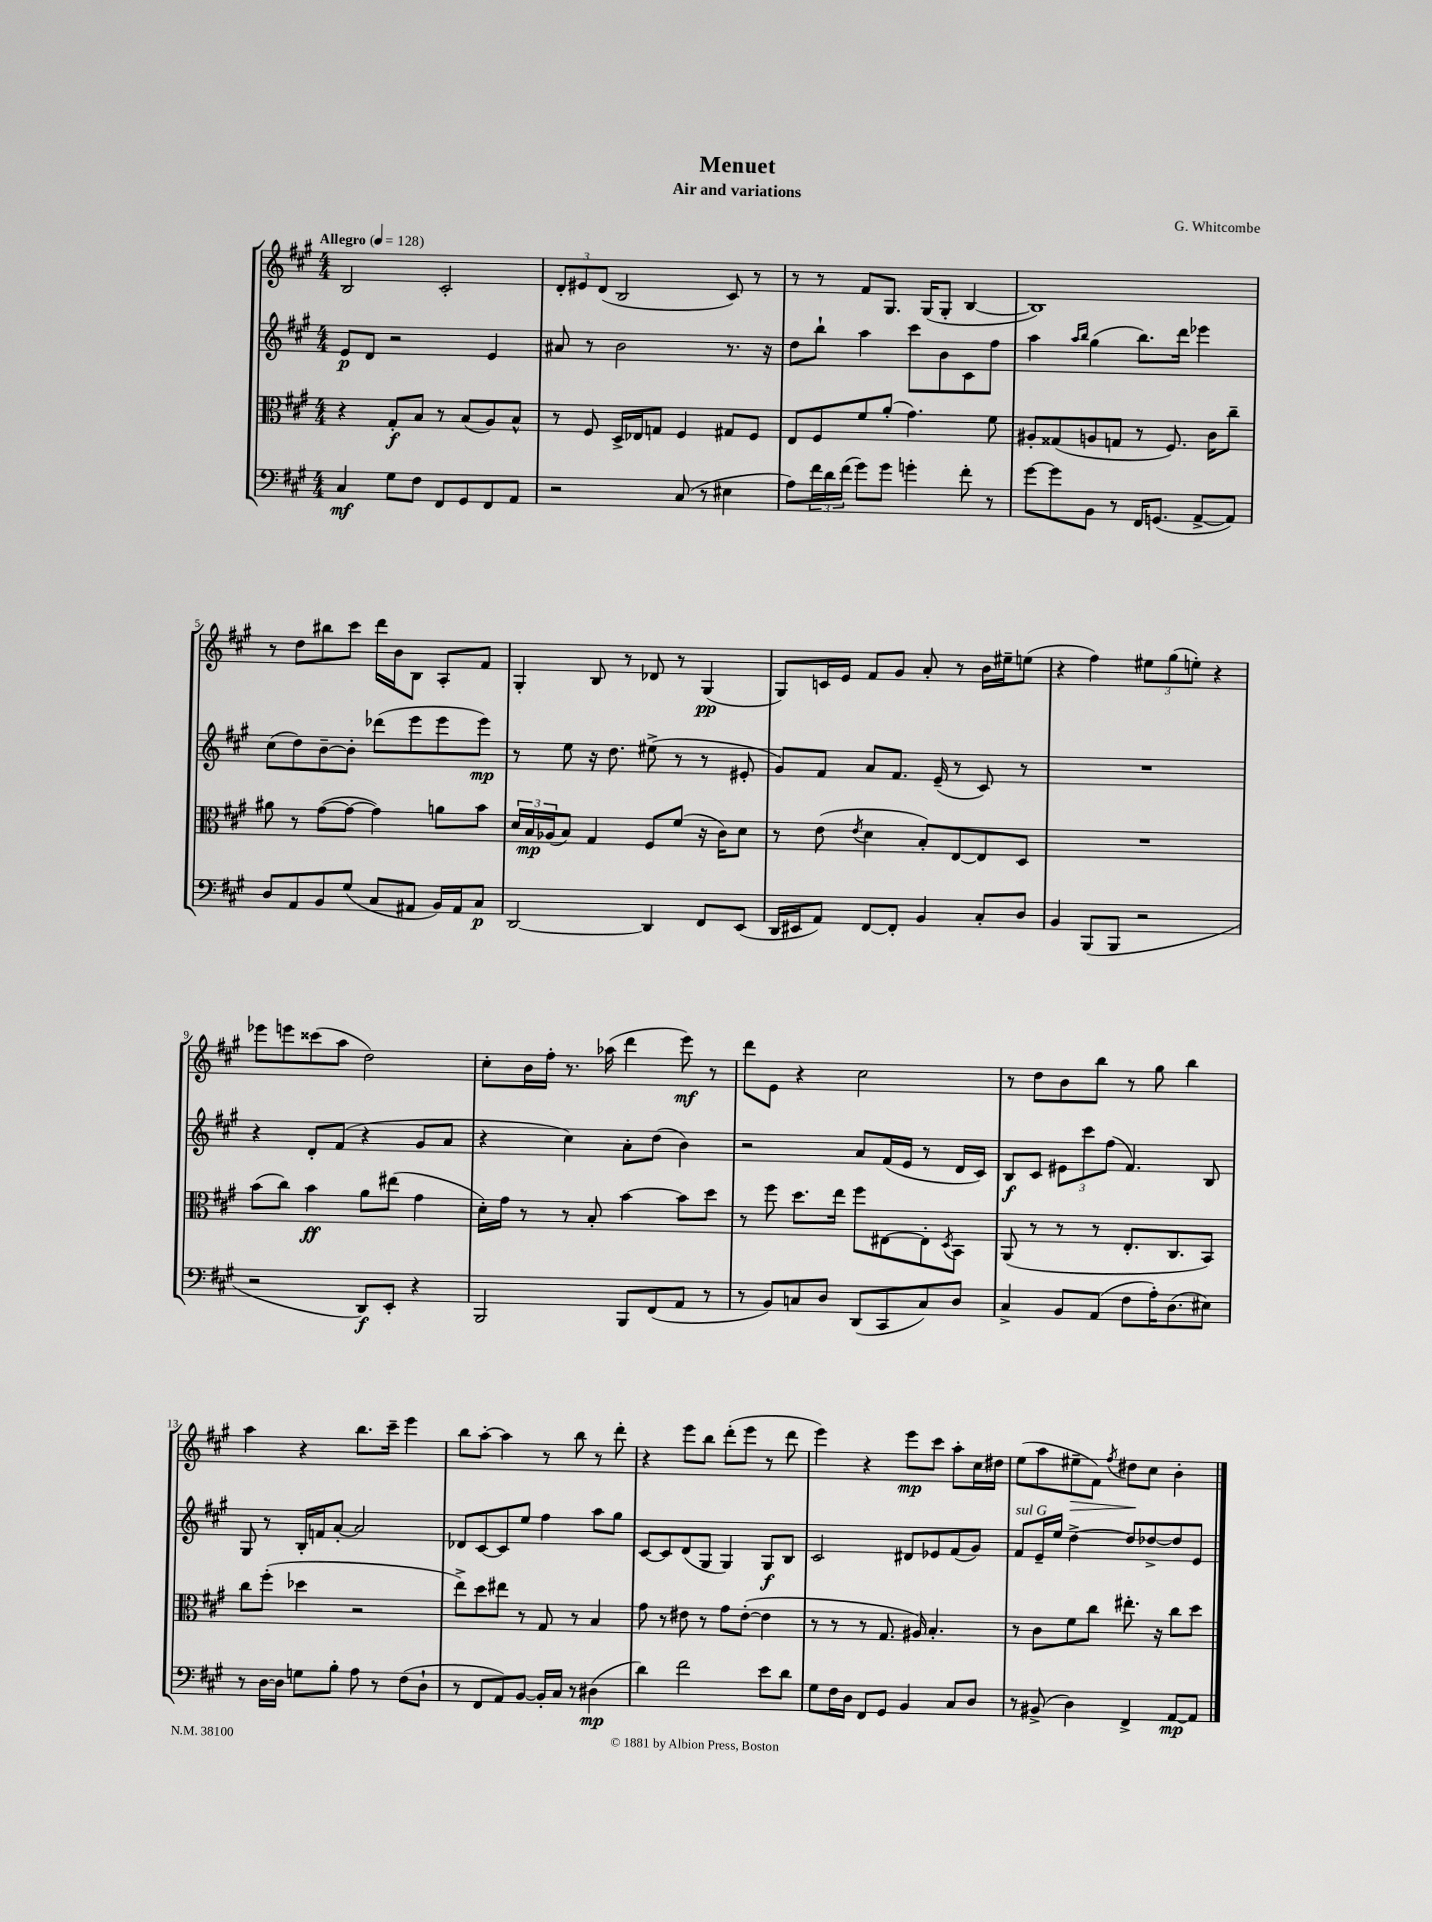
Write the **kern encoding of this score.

**kern	**kern	**kern	**kern
*staff4	*staff3	*staff2	*staff1
*clefF4	*clefC3	*clefG2	*clefG2
*k[f#c#g#]	*k[f#c#g#]	*k[f#c#g#]	*k[f#c#g#]
*M4/4	*M4/4	*M4/4	*M4/4
*MM128	*MM128	*MM128	*MM128
4C#	4r	8e	2B
.	.	8d	.
8G#	8G#'	2r	.
8F#	8B	.	.
8FF#	8r	.	2c#'
8GG#	(8B	.	.
8FF#	8A)	4e	.
8AA	8B^^	.	.
=	=	=	=
2r	8r	8a#	12d'
.	.	.	12e#
.	8F#	8r	.
.	.	.	(12d
.	16D^	2b	2B
.	16E-	.	.
.	8G	.	.
(8C#	4F#	.	.
8r	.	.	.
4E#	8G#	8.r	8c#)
.	8F#	.	8r
.	.	16r	.
=	=	=	=
8A)	8E	8dd	8r
24f#	8F#	8bb`	8r
24d	.	.	.
(24f#	.	.	.
8g#)	8f#	4aa	8f#
8g#	(8a'	.	8.G#
4g'	4.g#)	8ccc#	.
.	.	.	(16G#
.	.	8b	8G#'
8f#'	.	8c#	[4B
8r	8f#	8ff#	.
=	=	=	=
[8g#	8A#'	4aa	1B])
8g#]	(8G##	.	.
.	.	16qqaa	.
.	.	16qqbb	.
8BB	8A	(4gg#	.
8r	8G	.	.
16FF#	8r	8.bb)	.
(8.GG	.	.	.
.	8.F#)	.	.
.	.	16ddd	.
[8AA^	.	4eee-	.
.	16c#	.	.
8AA])	8cc#~	.	.
=	=	=	=
8D	8a#	(8cc#	8r
8AA	8r	8dd)	8dd
8BB	([8g#	[8b~	8bb#
(8G#	8g#_	8b']	8ccc#
8C#	4g#])	(8ddd-	16ddd
.	.	.	16b
8AA#	.	8eee	8B
16BB)	8a	8eee	8A'
16AA#	.	.	.
8C#	8b	8eee)	8f#
=	=	=	=
[2DD	24d	8r	4G#'
.	24B	.	.
.	(24A-	.	.
.	8B)	8ee	.
.	4G#	16r	8B
.	.	8.dd	.
.	.	.	8r
4DD]	8F#	(8ee#^	8d-
.	(8f#	8r	8r
8FF#	16r	8r	(4G#
.	16c#)	.	.
(8EE	8d	8e#'	.
=	=	=	=
16DD	8r	8g#)	8G#)
16EE#	.	.	.
8AA)	(8e	8f#	16c
.	.	.	16e
.	8qe	.	.
[8FF#	4d	8a	8f#
8FF#']	.	8.f#	8g#
4BB	8B')	.	8a'
.	.	(16e~	.
.	[8E	8r	8r
8C#'	8E]	8c#)	16b
.	.	.	16ee#~
8D	8D	8r	(8ee
=	=	=	=
4BB	1r	1r	4r
(8BBB	.	.	4ff#)
8BBB	.	.	.
2r	.	.	12ee#
.	.	.	(12gg#
.	.	.	12ee')
.	.	.	4r
=	=	=	=
2r	(8b	4r	8eee-
.	8cc#)	.	8eee
.	4b	8d'	(8ccc##
.	.	(8f#	8aa
8DD)	8a	4r	2dd)
8EE'	(8ee#	.	.
4r	4g#	8g#	.
.	.	8a	.
=	=	=	=
2BBB	16d')	4r	8cc#'
.	16g#	.	.
.	8r	.	16b
.	.	.	16ff#'
.	8r	4cc#)	8.r
.	8B'	.	.
.	.	.	(16aa-
8BBB	[4b	8a'	4ddd
(8FF#	.	(8dd	.
8AA	8b]	4b)	8eee)
8r	8dd	.	8r
=	=	=	=
8r	8r	2r	8ddd
8BB)	8ff#	.	8e
8C	8.dd	.	4r
8D	.	.	.
.	16ee	.	.
(8DD	8ff#	8a	2cc#
8CC#	[8E#	(16f#	.
.	.	16e	.
8C)	8E#']	8r	.
.	8qD	.	.
8D	8BB	16d	.
.	.	16c#)	.
=	=	=	=
4C#^	(8AA	8B	8r
.	8r	8c#	8dd
8BB	8r	12e#	8b
.	.	12ccc#	.
(8AA	8r	.	8bb
.	.	(12ff#	.
8F#	8.E'	4.f#)	8r
16A')	.	.	8gg#
(8.D	8.C#	.	.
.	.	.	4bb
8E#)	8BB)	8B	.
=	=	=	=
8r	8cc#	8G#	4aa
[16D	(8ff#'	8r	.
16D]	.	.	.
8G	4dd-	16B'	4r
.	.	16f	.
8B'	.	[8a'	.
8A	2r	2a]	8.bb
8r	.	.	.
.	.	.	16ccc#~
(8F#	.	.	4eee
8D`	.	.	.
=	=	=	=
8r	8ee^)	8d-	8bb
8FF#	8dd	[8c#	[8aa'
8AA)	8ee#	8c#]	4aa]
[8BB	8r	8ee	.
16BB']	8G#	4ff#	8r
16C#	.	.	.
8r	8r	.	8bb
(4D#	4B	8aa	8r
.	.	8gg#	8ddd'
=	=	=	=
4d)	8g#	[8c#	4r
.	8r	8c#]	.
2f#	8e#	(8d	8eee
.	8r	8G#	8bb
.	8g#	4G#)	(8ddd'
.	([8e#'	.	8eee
8e	4e#]	8G#	8r
8d	.	8B	8ddd
=	=	=	=
8G#	8r	2c#	4eee)
16F#	8r	.	.
16D	.	.	.
8FF#	8r	.	4r
8GG#	8.G#	.	.
4BB	.	8d#	8eee
.	16A#)	.	.
.	4.B'	8e-	8ccc#
8C#	.	(8f#	8aa'
8D	.	8g#)	16cc#
.	.	.	16dd#
=	=	=	=
8r	8r	8f#	(8ee
(8BB#^	8c#	16e~	8aa
.	.	16ee	.
4D)	8f#	[4dd^	8ee#~
.	8cc#	.	8f#)
.	.	.	8qff#
4FF#^	8.ee#'	8dd]	8dd#
.	.	[8dd-^	8cc#
.	16r	.	.
[8AA	8cc#	8dd-]	4b'
8AA]	8dd	8e	.
==	==	==	==
*-	*-	*-	*-
